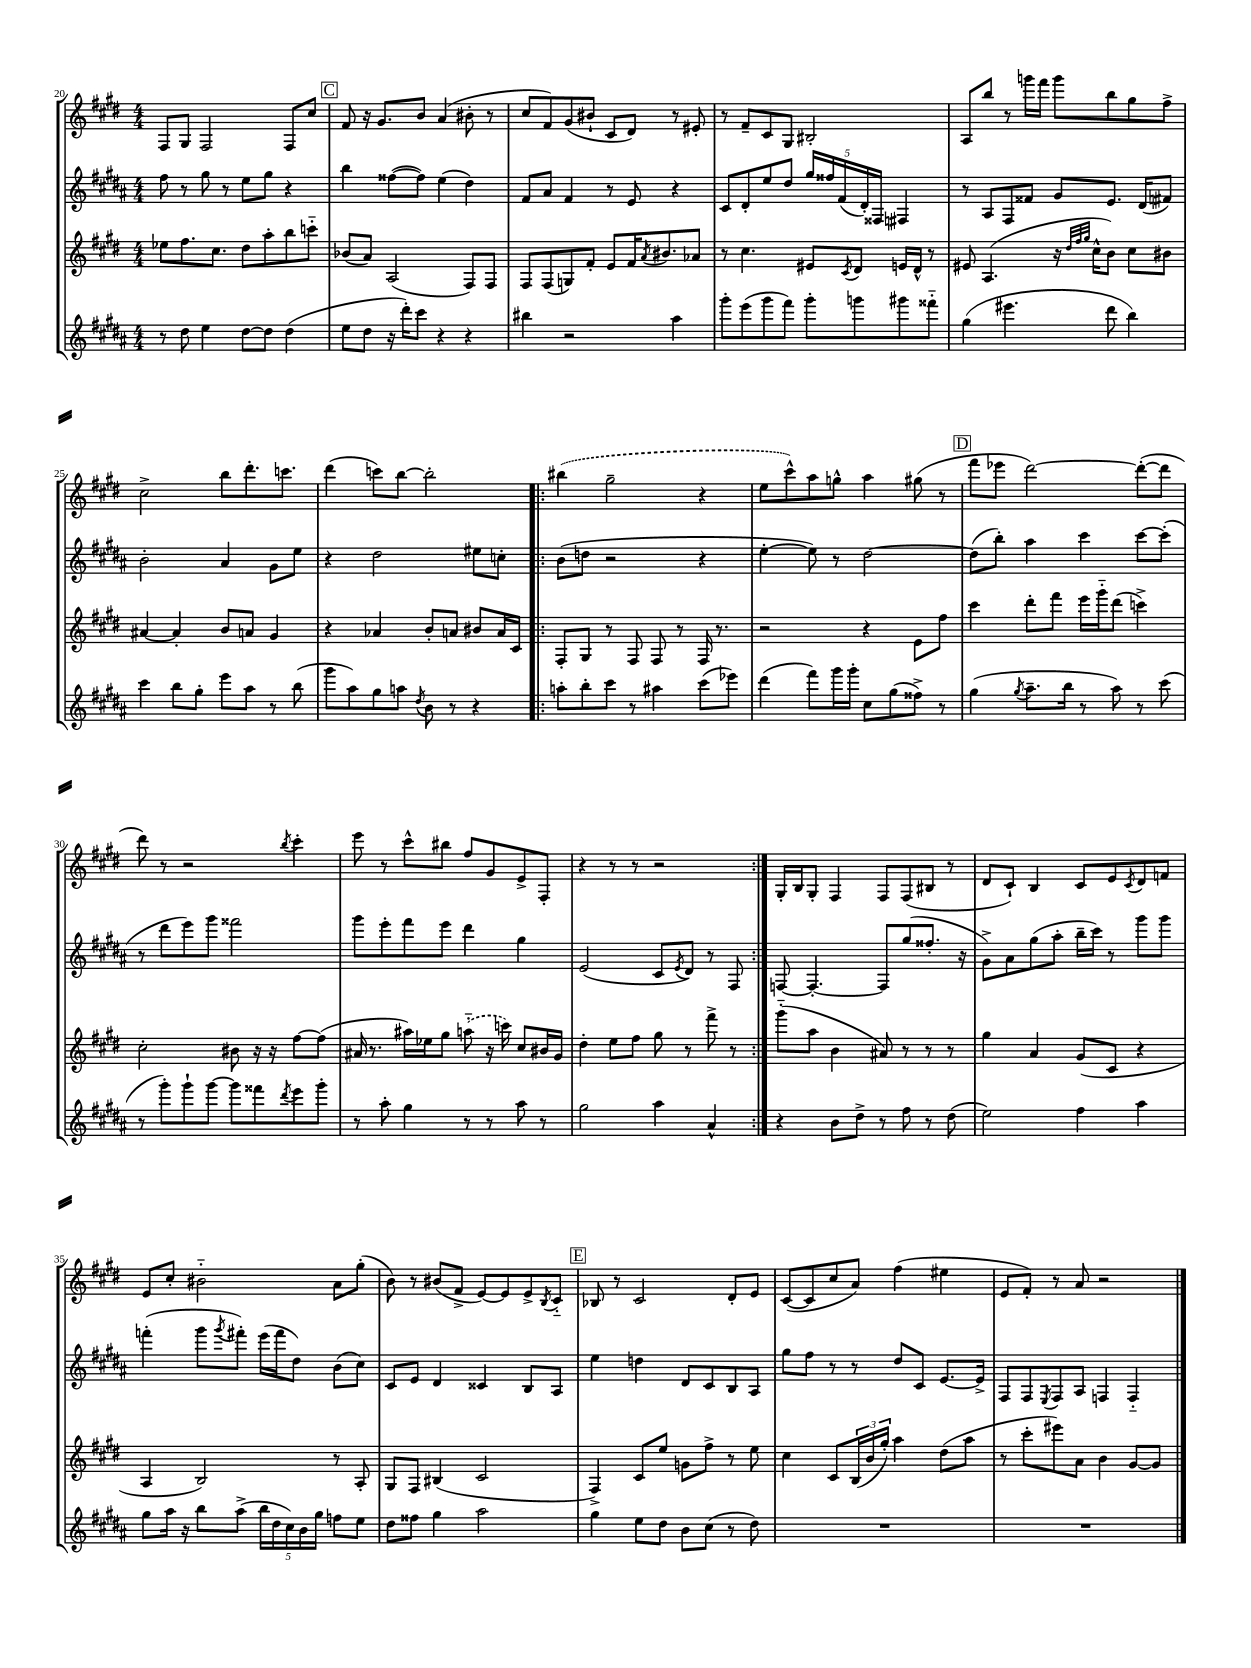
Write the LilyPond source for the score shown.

<<
\new StaffGroup <<
\new Staff = "s0" {
    \clef treble \key e \major \numericTimeSignature \time 4/4
    fis8 gis8 fis2 fis8 cis''8 |
    \mark \markup { \box "C" } fis'8 r16 gis'8. b'8 a'4( bis'8-. r8 |
    cis''8 fis'8) gis'8( bis'8-! cis'8 dis'8) r8 eis'8-. |
    r8 fis'8-- cis'8 gis8 bis2-. |
    a8 b''8 r8 g'''16 fis'''16 g'''8 b''8 gis''8 fis''8-> |
    cis''2-> b''8 dis'''8.-. c'''8. |
    dis'''4( c'''8) b''8~ b''2-. |
    \repeat volta 2 { \once \slurDashed bis''4( gis''2-- r4 |
    e''8 cis'''8-^) a''8 g''8-^ a''4 gis''8( r8 |
    \mark \markup { \box "D" } fis'''8 ees'''8 dis'''2~) dis'''8~-.( dis'''8 |
    dis'''8) r8 r2 \acciaccatura { b''8 } cis'''4-. |
    e'''8 r8 cis'''8-^ bis''8 fis''8 gis'8 e'8-> fis8-. |
    r4 r8 r8 r2 | }
    gis16-. b16 gis8-. fis4 fis8 fis8( bis8 r8 |
    dis'8 cis'8-!) b4 cis'8 e'8 \acciaccatura { cis'8 } dis'8 f'8 |
    e'8 cis''8-. bis'2-_ a'8 gis''8-.( |
    b'8) r8 bis'8( fis'8-> e'8~) e'8 e'8-> \acciaccatura { b8 } cis'8-_ |
    \mark \markup { \box "E" } bes8 r8 cis'2 dis'8-. e'8 |
    cis'8~( cis'8 cis''8 a'8) fis''4( eis''4 |
    e'8 fis'8-.) r8 a'8 r2 \bar "|." |
}
\new Staff = "s1" {
    \clef treble \key b \major \numericTimeSignature \time 4/4
    fis''8 r8 gis''8 r8 e''8 gis''8 r4 |
    \mark \markup { \box "C" } b''4 fisis''8~( fisis''8) e''4( dis''4) |
    fis'8 ais'8 fis'4 r8 e'8 r4 |
    cis'8 dis'8-. e''8 dis''8 \tuplet 5/4 { gis''16 fisis''16 fis'16( dis'16-.) fisis16 } fis4 |
    r8 ais8 fis8 fisis'8 gis'8 e'8. dis'16( fis'8) |
    b'2-. ais'4 gis'8 e''8 |
    r4 dis''2 eis''8 c''8-. |
    \repeat volta 2 { b'8( d''8 r2 r4 |
    e''4~-. e''8) r8 dis''2~ |
    \mark \markup { \box "D" } dis''8( b''8-.) ais''4 cis'''4 cis'''8~ cis'''8-.( |
    r8 dis'''8 e'''8) gis'''8 fisis'''2 |
    gis'''8 e'''8-. fis'''8 e'''8 dis'''4 gis''4 |
    e'2( cis'8 \acciaccatura { e'8 } dis'8) r8 fis8 | }
    f8~ f4.~-. f8 gis''8( fisis''8.-. r16 |
    gis'8->) ais'8 gis''8( ais''8-. b''16-- cis'''16) r8 gis'''8 gis'''8 |
    f'''4-.( gis'''8 \acciaccatura { gis'''8 } fis'''8-.) e'''16( fis'''16 dis''8) b'8( cis''8) |
    cis'8 e'8 dis'4 cisis'4 b8 ais8 |
    \mark \markup { \box "E" } e''4 d''4 dis'8 cis'8 b8 ais8 |
    gis''8 fis''8 r8 r8 dis''8 cis'8 e'8.~ e'16-> |
    fis8 fis8 \acciaccatura { e8 } fis8 ais8 f4 f4-_ \bar "|." |
}
\new Staff = "s2" {
    \clef treble \key e \major \numericTimeSignature \time 4/4
    ees''8 fis''8. cis''8. dis''8 a''8-. b''8 c'''8-_ |
    \mark \markup { \box "C" } bes'8( a'8) a2( fis8) fis8 |
    fis8 fis8( g8) fis'8-. e'8 fis'16 \acciaccatura { a'8 } bis'8. aes'8 |
    r8 cis''4. eis'8 \acciaccatura { cis'8 } dis'8 e'16 dis'16-^ r8 |
    eis'8 a4.( r16 \grace { dis''32 fis''32 gis''32 } cis''16-^ b'8) cis''8 bis'8 |
    ais'4~ ais'4-. b'8 a'8 gis'4 |
    r4 aes'4 b'8-. a'8 bis'8 a'16 cis'16 |
    \repeat volta 2 { fis8-. gis8 r8 fis8 fis8 r8 fis16 r8. |
    r2 r4 e'8 fis''8 |
    \mark \markup { \box "D" } cis'''4 dis'''8-. fis'''8 e'''16 gis'''16-_ dis'''8( c'''4->) |
    cis''2-. bis'8 r16 r16 fis''8~ fis''8( |
    ais'16 r8. ais''16) ees''16 gis''8 \once \slurDashed a''8-_( r16 c'''16) cis''8 bis'16 gis'16 |
    dis''4-. e''8 fis''8 gis''8 r8 fis'''8-> r8 | }
    gis'''8-_( a''8 b'4 ais'8) r8 r8 r8 |
    gis''4 a'4 gis'8( cis'8 r4 |
    a4 b2) r8 a8-. |
    gis8 fis8 bis4( cis'2 |
    \mark \markup { \box "E" } fis4->) cis'8 e''8 g'8 fis''8-> r8 e''8 |
    cis''4 cis'8 \tuplet 3/2 { b16( b'16 gis''16-.) } a''4 dis''8( a''8 |
    r8 cis'''8-. eis'''8) a'8 b'4 gis'8~ gis'8 \bar "|." |
}
\new Staff = "s3" {
    \clef treble \key b \major \numericTimeSignature \time 4/4
    r8 dis''8 e''4 dis''8~ dis''8 dis''4( |
    \mark \markup { \box "C" } e''8 dis''8 r16 dis'''16-.) cis'''8 r4 r4 |
    bis''4 r2 ais''4 |
    gis'''8-. e'''8( gis'''8 fis'''8) gis'''8-. g'''8 gis'''8 fisis'''8-_ |
    gis''4( eis'''4. dis'''8 b''4) |
    cis'''4 b''8 gis''8-. e'''8 ais''8 r8 b''8( |
    gis'''8 ais''8) gis''8 a''8 \acciaccatura { dis''8 } b'8 r8 r4 |
    \repeat volta 2 { a''8-. b''8-. cis'''8 r8 ais''4 cis'''8( ees'''8) |
    dis'''4( fis'''8) gis'''16 gis'''16-. cis''8 gis''8( fisis''8->) r8 |
    \mark \markup { \box "D" } gis''4( \acciaccatura { gis''8 } ais''8.-- b''16 r8 ais''8) r8 cis'''8( |
    r8 gis'''8-.) gis'''8-! gis'''8~ gis'''8 fisis'''8 \acciaccatura { dis'''8 } e'''8 gis'''8-. |
    r8 ais''8-. gis''4 r8 r8 ais''8 r8 |
    gis''2 ais''4 ais'4-^ | }
    r4 b'8 dis''8-> r8 fis''8 r8 dis''8( |
    e''2) fis''4 ais''4 |
    gis''8 ais''16 r16 b''8 ais''8->( \tuplet 5/4 { b''16 dis''16 cis''16) b'16 gis''16 } f''8 e''8 |
    dis''8 fisis''8 gis''4 ais''2 |
    \mark \markup { \box "E" } gis''4 e''8 dis''8 b'8 cis''8( r8 dis''8) |
    R1 |
    R1 \bar "|." |
}
>>
>>
\layout { \context { \Score currentBarNumber = #20 } }
